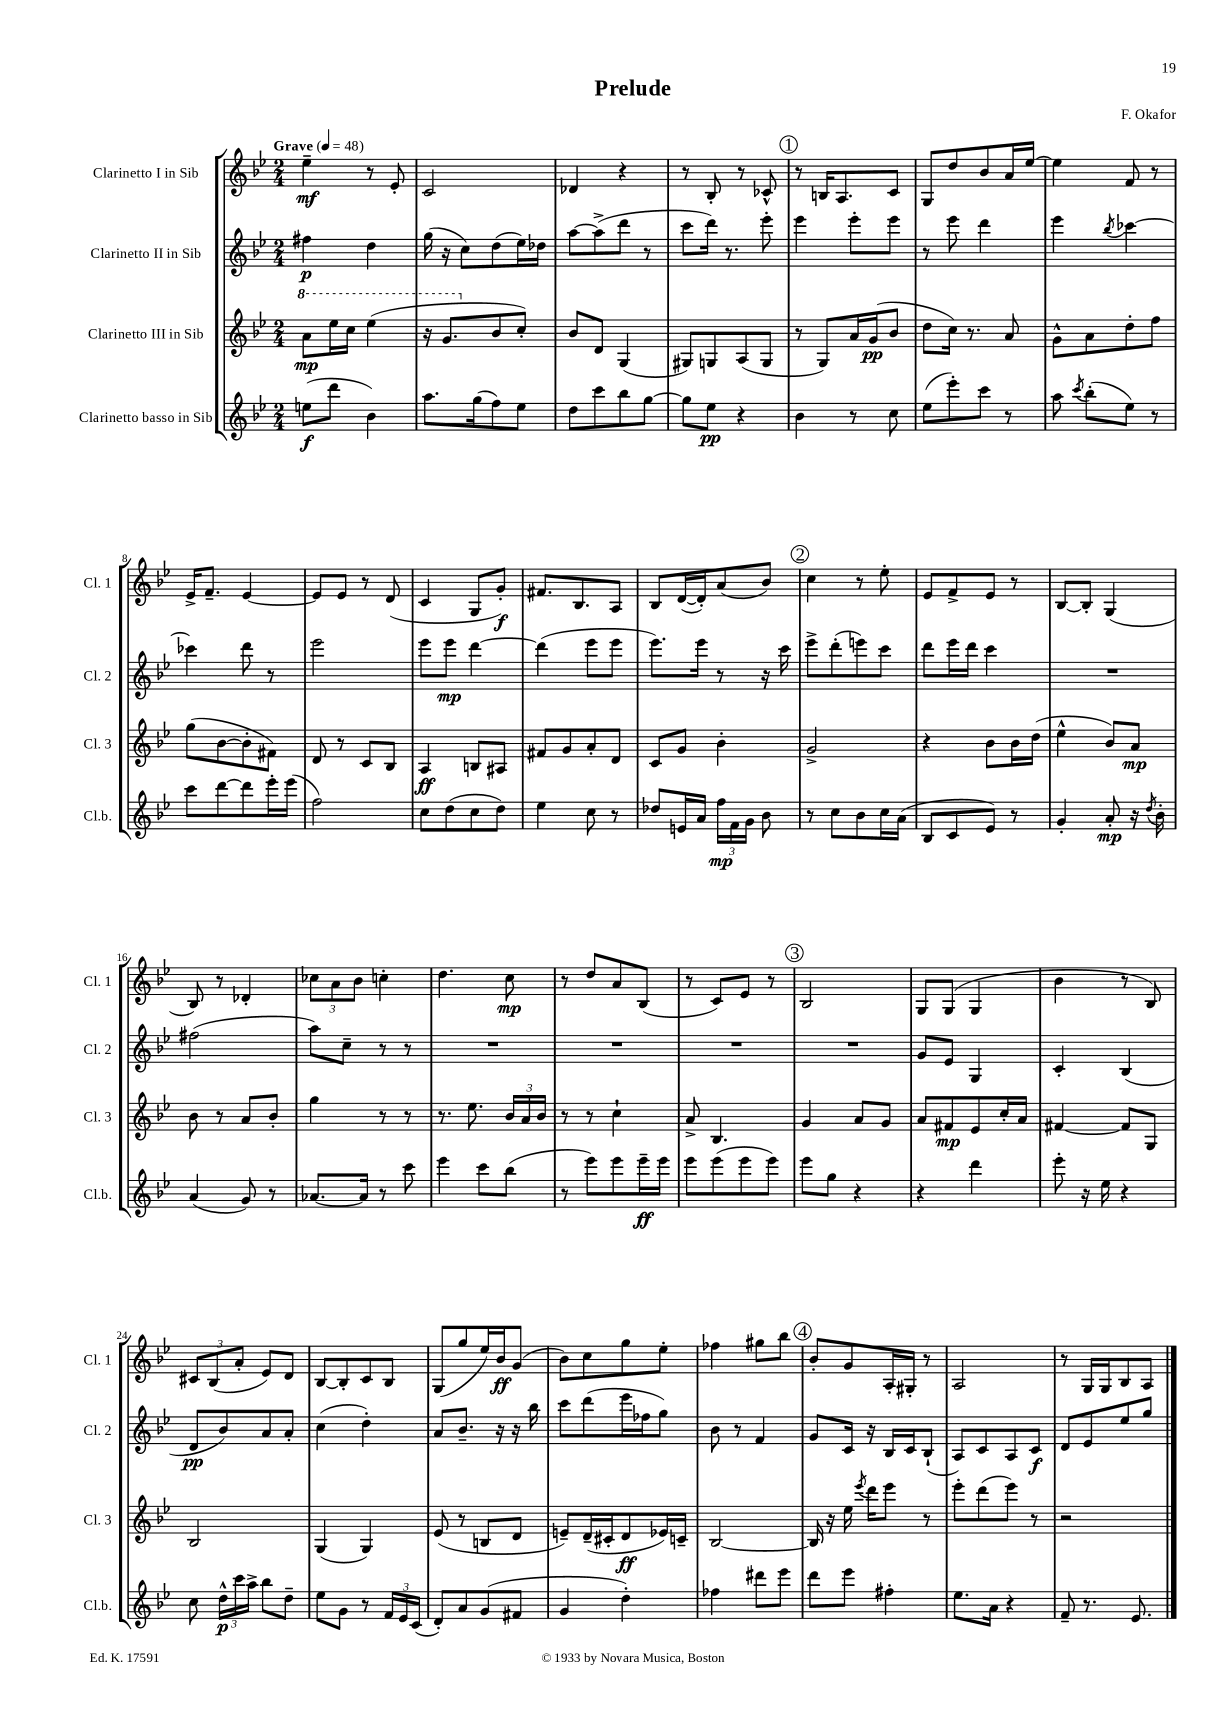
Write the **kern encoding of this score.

**kern	**kern	**kern	**kern
*staff4	*staff3	*staff2	*staff1
*clefG2	*clefG2	*clefG2	*clefG2
*k[b-e-]	*k[b-e-]	*k[b-e-]	*k[b-e-]
*M2/4	*M2/4	*M2/4	*M2/4
*MM48	*MM48	*MM48	*MM48
(8ee\L	8aa\L	4ff#\	4ee-~\
8ddd\J	16eee-\L	.	.
.	16ccc\JJ	.	.
4b-\)	(4eee-\	4dd\	8r
.	.	.	8e-'/
=	=	=	=
8.aa\L	16r	(16gg\	2c/
.	8.gg/L	16r	.
.	.	8cc\L)	.
(16gg\k	.	.	.
8ff\)	8b-/	(8dd\	.
8ee-\J	8cc'/J)	16ee-\L)	.
.	.	16dd-\JJ	.
=	=	=	=
8dd\L	8b-/L	[8aa\L	4d-/
8ccc\	8d/J	(8aa^\]	.
8bb-\	(4G/	8ddd\J	4r
[8gg\J	.	8r	.
=	=	=	=
8gg\]L	8G#/L)	8ccc\L	8r
8ee-\J	8G/	16ddd\Jk)	8B-'/
.	.	8.r	.
4r	(8A/	.	8r
.	8G/J	8eee-'\	8c-^^/
=	=	=	=
4b-\	8r	4eee-\	8r
.	8G/L)	.	16B/LK
.	.	.	8.A/
8r	16a/L	8eee-'\L	.
.	(16g/J	.	.
8cc\	8b-/J	8eee-\J	8c/J
=	=	=	=
(8ee-\L	8dd\L	8r	8G/L
8eee-'\)	16cc\Jk)	8eee-\	8dd/
.	8.r	.	.
8ccc\J	.	4ddd\	8b-/
8r	8a/	.	16a/L
.	.	.	[16ee-/JJ
=	=	=	=
8aa\	8g^^\L	4eee-\	4ee-\]
8qccc/	.	.	.
(8bb-'\L	8a\	.	.
.	.	8qbb-/	.
8ee-\J)	8dd'\	[4ccc-\	8f/
8r	8ff\J	.	8r
=	=	=	=
8ccc\L	(8gg\L	4ccc-\]	16e-^/LK
.	.	.	8.f~/J
[8ddd\	[8b-\	.	.
8ddd\]	8b-'\]	8ddd\	[4e-/
16eee-'\L	8f#\J)	8r	.
(16eee-\JJ	.	.	.
=	=	=	=
2ff\)	8d/	2eee-\	8e-/]L
.	8r	.	8e-/J
.	8c/L	.	8r
.	8B-/J	.	(8d/
=	=	=	=
8cc\L	4A/	8eee-\L	4c/
(8dd\	.	8eee-\J	.
8cc\	8B/L	[4ddd\	8G/L
8dd\J)	8A#/J	.	8g'/J)
=	=	=	=
4ee-\	8f#/L	(4ddd\]	8.f#/L
.	8g/	.	.
.	.	.	8.B-/
8cc\	8a'/	8eee-\L	.
8r	8d/J	8eee-\J	8A/J
=	=	=	=
8dd-/L	8c/L	8.eee-\L)	8B-/L
16e/L	8g/J	.	([16d/L
16a/JJ	.	16eee-\Jk	16d'/]J)
24ff\LL	4b-'\	8r	(8a/
24f\	.	.	.
24g\JJ	.	.	.
8b-\	.	16r	8b-/J)
.	.	16ccc\	.
=	=	=	=
8r	2g^/	8eee-^\L	4cc\
8cc\L	.	(8ddd'\	.
8b-\	.	8eee\)	8r
16cc\L	.	8ccc\J	8ee-'\
(16a\JJ	.	.	.
=	=	=	=
8B-/L	4r	8ddd\L	8e-/L
8c/	.	16eee-\L	8f^/
.	.	16ddd\JJ	.
8e-/J)	8b-\L	4ccc\	8e-/J
8r	16b-\L	.	8r
.	(16dd\JJ	.	.
=	=	=	=
4g'/	4ee-^^\	2r	[8B-/L
.	.	.	8B-'/]J
8a'/	8b-/L)	.	(4G/
16r	8a/J	.	.
8qdd/	.	.	.
16b-'\	.	.	.
=	=	=	=
(4a/	8b-\	(2ff#\	8B-/)
.	8r	.	8r
8g/)	8a/L	.	4d-'/
8r	8b-'/J	.	.
=	=	=	=
[8.a-/L	4gg\	8aa\L)	12cc-\L
.	.	.	12a\
.	.	8cc~\J	.
.	.	.	12b-\J
16a-/]Jk	.	.	.
8r	8r	8r	4cc'\
8ccc\	8r	8r	.
=	=	=	=
4eee-\	8.r	2r	4.dd\
.	8.ee-\	.	.
8ccc\L	.	.	.
(8bb-\J	24b-/LL	.	8cc\
.	24a/	.	.
.	24b-/JJ	.	.
=	=	=	=
8r	8r	2r	8r
8eee-\L)	8r	.	8dd/L
8eee-\	4cc`\	.	8a/
16eee-~\L	.	.	(8B-/J
16eee-\JJ	.	.	.
=	=	=	=
8eee-\L	8a^/	2r	8r
(8eee-\	4.B-/	.	8c/L)
8eee-\	.	.	8e-/J
8eee-\J)	.	.	8r
=	=	=	=
8eee-\L	4g/	2r	2B-/
8gg\J	.	.	.
4r	8a/L	.	.
.	8g/J	.	.
=	=	=	=
4r	8a/L	8g/L	8G/L
.	8f#/	8e-/J	(8G/J
4ddd\	8e-/	4G/	4G/
.	16cc'/L	.	.
.	16a/JJ	.	.
=	=	=	=
8eee-'\	[4f#/	4c'/	4b-\
16r	.	.	.
16ee-\	.	.	.
4r	8f#/]L	(4B-/	8r
.	8G/J	.	8B-/)
=	=	=	=
8cc\	2B-/	8d/L	12c#/L
.	.	.	(12B-/
24dd^^\LL	.	8b-/)	.
24ccc\	.	.	12a'/J
24aa^\JJ	.	.	.
8bb-\L	.	8a/	8e-/L)
8dd~\J	.	8a'/J	8d/J
=	=	=	=
8ee-\L	(4G/	(4cc\	[8B-/L
8g\J	.	.	8B-'/]
8r	4G/)	4dd'\)	8c/
24f/LL	.	.	8B-/J
24e-/	.	.	.
(24c/JJ	.	.	.
=	=	=	=
8d'/L)	(8e-/	8a/L	(8G/L
8a/	8r	8.b-~/J	8gg/
(8g/	8B/L	.	16ee-/L)
.	.	16r	16b-/J
8f#/J	8d/J	16r	(8g/J
.	.	16bb-\	.
=	=	=	=
4g/	8e~/L)	8ccc\L	8b-\L)
.	(16d~/L	(8ddd\	8cc\
.	16c#'/J	.	.
4dd'\)	8d/	16eee-\L	8gg\
.	.	16ff-\J	.
.	16e-/L)	8gg\J)	8ee-'\J
.	16c~/JJ	.	.
=	=	=	=
4ff-\	[2B-/	8b-\	4ff-\
.	.	8r	.
8ddd#\L	.	4f/	8gg#\L
8eee-\J	.	.	8bb-\J
=	=	=	=
8ddd\L	16B-/]	8g/L	8b-'/L
.	16r	.	.
8eee-\J	16ee-\	16c/Jk	8g/
.	8qeee-/	.	.
.	16ddd\LK	16r	.
4ff#'\	8eee-\J	16B-/LL	16A'/L
.	.	16c/J	16G#'/JJ
.	8r	(8B-`/J	8r
=	=	=	=
8.ee-\L	8eee-'\L	8A/L)	2A/
.	(8ddd\	8c/	.
16a\Jk	.	.	.
4r	8eee-\J)	8A/	.
.	8r	8c/J	.
=	=	=	=
8f~/	2r	8d/L	8r
8.r	.	8e-/	16G/LL
.	.	.	16G/J
.	.	8ee-/	8B-/
8.e-/	.	.	.
.	.	8gg/J	8A/J
==	==	==	==
*-	*-	*-	*-
